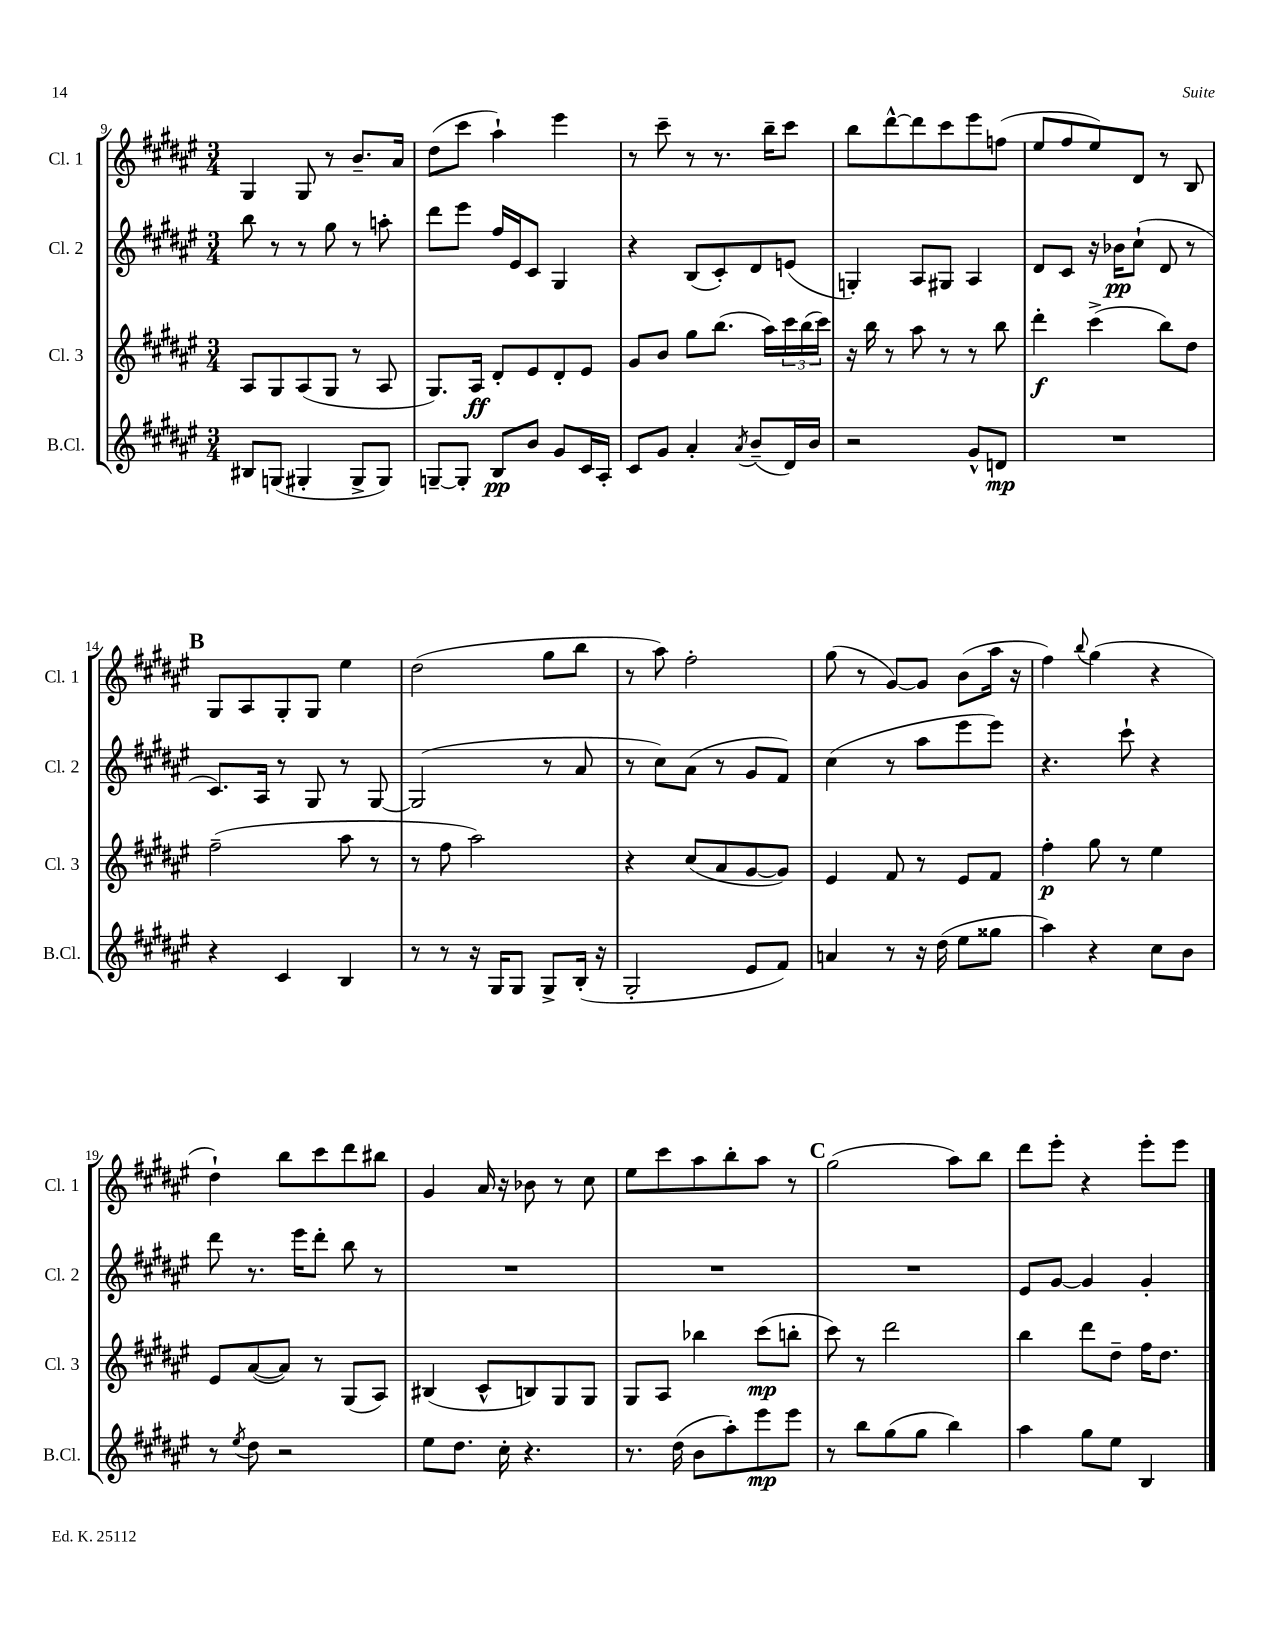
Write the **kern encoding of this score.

**kern	**dynam	**kern	**dynam	**kern	**dynam	**kern
*part4	*part4	*part3	*part3	*part2	*part2	*part1
*staff4	*staff4	*staff3	*staff3	*staff2	*staff2	*staff1
*I"B.Cl.	*	*I"Cl. 3	*	*I"Cl. 2	*	*I"Cl. 1
*I'B.Cl.	*	*I'Cl. 3	*	*I'Cl. 2	*	*I'Cl. 1
*clefG2	*	*clefG2	*	*clefG2	*	*clefG2
*k[f#c#g#d#a#e#]	*	*k[f#c#g#d#a#e#]	*	*k[f#c#g#d#a#e#]	*	*k[f#c#g#d#a#e#]
*M3/4	*	*M3/4	*	*M3/4	*	*M3/4
=9	=9	=9	=9	=9	=9	=9
8B#X/L	.	8A#/L	.	8bb\	.	4G#/
(8Gn/J	.	8G#/	.	8r	.	.
4G#X'/	.	(8A#/	.	8r	.	8G#/
.	.	8G#/J	.	8gg#\	.	8r
8G#^/L	.	8r	.	8r	.	8.b~/L
8G#/J)	.	8A#/	.	8aan'\	.	.
.	.	.	.	.	.	16a#/Jk
=10	=10	=10	=10	=10	=10	=10
[8Gn~/L	.	8.G#/L)	.	8ddd#\L	.	(8dd#\L
8G'/J]	.	.	.	8eee#\J	.	8ccc#\J
.	.	16A#/Jk	ff	.	.	.
8B/L	pp	8d#'/L	.	16ff#/LL	.	4aa#`\)
.	.	.	.	16e#/J	.	.
8b/J	.	8e#/	.	8c#/J	.	.
8g#/L	.	8d#'/	.	4G#/	.	4eee#\
16c#/L	.	8e#/J	.	.	.	.
16A#'/JJ	.	.	.	.	.	.
=11	=11	=11	=11	=11	=11	=11
8c#/L	.	8g#/L	.	4r	.	8r
8g#/J	.	8b/J	.	.	.	8ccc#~\
4a#'/	.	8gg#\L	.	(8B/L	.	8r
.	.	(8.bb\J	.	8c#'/)	.	8.r
8qa#/	.	.	.	.	.	.
(8b~/L	.	.	.	8d#/	.	.
.	.	16aa#\LL)	.	.	.	16bb~\KL
16d#/L)	.	24ccc#\	.	(8en/J	.	8ccc#\J
.	.	(24bb\	.	.	.	.
16b/JJ	.	.	.	.	.	.
.	.	24ccc#\JJ)	.	.	.	.
=12	=12	=12	=12	=12	=12	=12
2r	.	16r	.	4Gn'/)	.	8bb\L
.	.	16bb\	.	.	.	.
.	.	8r	.	.	.	[8ddd#^^\
.	.	8aa#\	.	8A#/L	.	8ddd#\]
.	.	8r	.	8G#X/J	.	8ccc#\
8g#^^/L	.	8r	.	4A#/	.	8eee#\
8dn/J	mp	8bb\	.	.	.	(8ffn\J
=13	=13	=13	=13	=13	=13	=13
2.r	.	4ddd#'\	f	8d#/L	.	8ee#/L
.	.	.	.	8c#/J	.	8ff#/
.	.	(4ccc#^\	.	16r	.	8ee#/)
.	.	.	.	16b-X\KL	pp	.
.	.	.	.	(8cc#`\J	.	8d#/J
.	.	8bb\L)	.	8d#/	.	8r
.	.	8dd#\J	.	8r	.	8B/
!!LO:LB:g=z
!!LO:REH:place=s1:t=B
=14	=14	=14	=14	=14	=14	=14
4r	.	(2ff#~\	.	8.c#/L)	.	8G#/L
.	.	.	.	.	.	8A#/
.	.	.	.	16A#/Jk	.	.
4c#/	.	.	.	8r	.	8G#'/
.	.	.	.	8G#/	.	8G#/J
4B/	.	8aa#\	.	8r	.	4ee#\
.	.	8r	.	[8G#/	.	.
=15	=15	=15	=15	=15	=15	=15
8r	.	8r	.	(2G#/]	.	(2dd#\
8r	.	8ff#\	.	.	.	.
16r	.	2aa#\)	.	.	.	.
16G#/KL	.	.	.	.	.	.
8G#/J	.	.	.	.	.	.
8G#^/L	.	.	.	8r	.	8gg#\L
(16B'/Jk	.	.	.	8a#/	.	8bb\J
16r	.	.	.	.	.	.
=16	=16	=16	=16	=16	=16	=16
2G#'/	.	4r	.	8r	.	8r
.	.	.	.	8cc#\L)	.	8aa#\)
.	.	(8cc#/L	.	(8a#\J	.	2ff#'\
.	.	8a#/	.	8r	.	.
8e#/L	.	[8g#/	.	8g#/L	.	.
8f#/J)	.	8g#/J])	.	8f#/J)	.	.
=17	=17	=17	=17	=17	=17	=17
4an/	.	4e#/	.	(4cc#\	.	(8gg#\
.	.	.	.	.	.	8r
8r	.	8f#/	.	8r	.	[8g#/L)
16r	.	8r	.	8aa#\L	.	8g#/J]
(16dd#\	.	.	.	.	.	.
8ee#\L	.	8e#/L	.	8eee#\	.	(8b\L
8gg##X\J	.	8f#/J	.	8eee#\J)	.	16aa#\Jk
.	.	.	.	.	.	16r
=18	=18	=18	=18	=18	=18	=18
4aa#\)	.	4ff#'\	p	4.r	.	4ff#\)
.	.	.	.	.	.	8qqbb/
4r	.	8gg#\	.	.	.	(4gg#\
.	.	8r	.	8ccc#`\	.	.
8cc#\L	.	4ee#\	.	4r	.	4r
8b\J	.	.	.	.	.	.
!!LO:LB:g=z
=19	=19	=19	=19	=19	=19	=19
8r	.	8e#/L	.	8ddd#\	.	4dd#`\)
8qee#/	.	.	.	.	.	.
8dd#\	.	([8a#/	.	8.r	.	.
2r	.	8a#/J])	.	.	.	8bb\L
.	.	.	.	16eee#\KL	.	.
.	.	8r	.	8ddd#'\J	.	8ccc#\
.	.	(8G#/L	.	8bb\	.	8ddd#\
.	.	8A#/J)	.	8r	.	8bb#X\J
=20	=20	=20	=20	=20	=20	=20
8ee#\L	.	(4B#X/	.	2.r	.	4g#/
8.dd#\J	.	.	.	.	.	.
.	.	8c#^^/L	.	.	.	16a#/
16cc#'\	.	.	.	.	.	16r
4.r	.	8Bn/)	.	.	.	8b-X\
.	.	8G#/	.	.	.	8r
.	.	8G#/J	.	.	.	8cc#\
=21	=21	=21	=21	=21	=21	=21
8.r	.	8G#/L	.	2.r	.	8ee#\L
.	.	8A#/J	.	.	.	8ccc#\
(16dd#\	.	.	.	.	.	.
8b\L	.	4bb-X\	.	.	.	8aa#\
8aa#'\)	.	.	.	.	.	8bb'\
8eee#\	mp	(8ccc#\L	mp	.	.	8aa#\J
8eee#\J	.	8bbn'\J	.	.	.	8r
!!LO:REH:place=s1:t=C
=22	=22	=22	=22	=22	=22	=22
8r	.	8ccc#\)	.	2.r	.	(2gg#\
8bb\L	.	8r	.	.	.	.
(8gg#\	.	2ddd#\	.	.	.	.
8gg#\J	.	.	.	.	.	.
4bb\)	.	.	.	.	.	8aa#\L)
.	.	.	.	.	.	8bb\J
=23	=23	=23	=23	=23	=23	=23
4aa#\	.	4bb\	.	8e#/L	.	8ddd#\L
.	.	.	.	[8g#/J	.	8eee#'\J
8gg#\L	.	8ddd#\L	.	4g#/]	.	4r
8ee#\J	.	8dd#~\J	.	.	.	.
4B/	.	16ff#\KL	.	4g#'/	.	8eee#'\L
.	.	8.dd#\J	.	.	.	.
.	.	.	.	.	.	8eee#\J
==	==	==	==	==	==	==
*-	*-	*-	*-	*-	*-	*-
